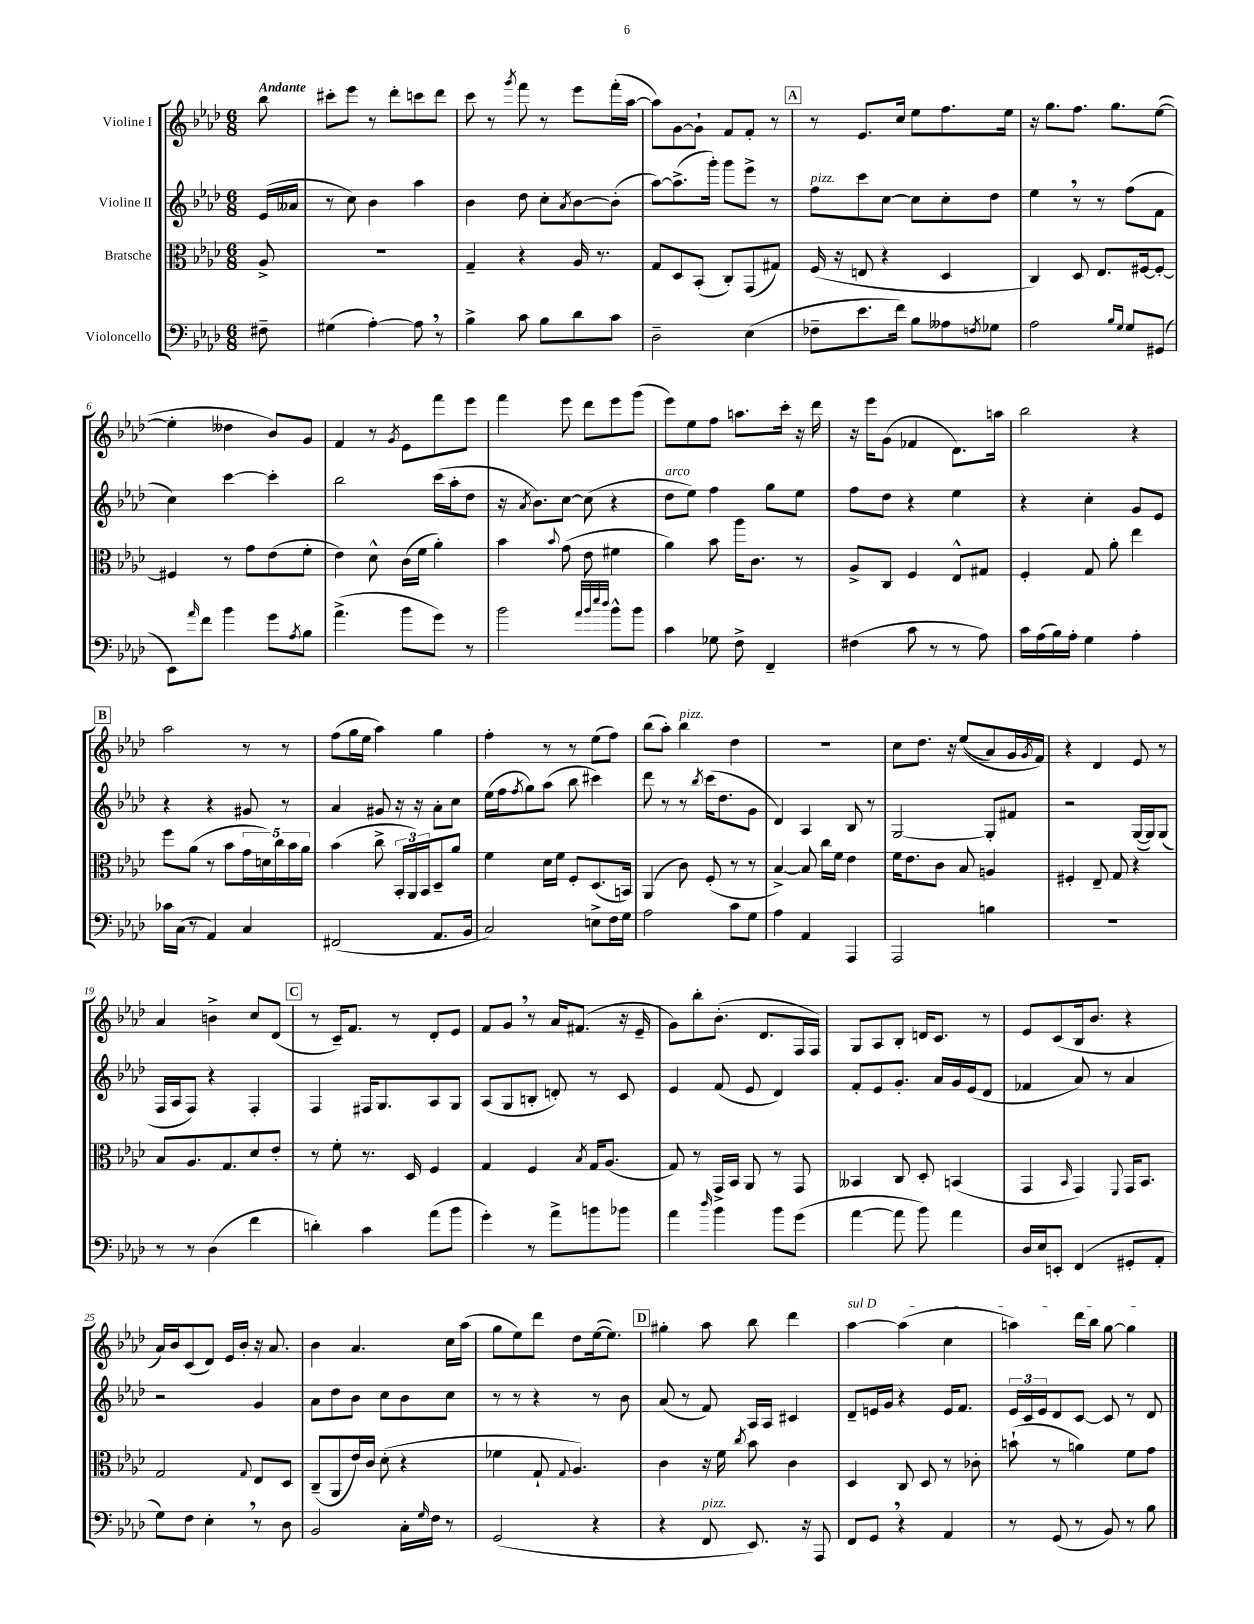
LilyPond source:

<<
\new StaffGroup <<
\new Staff = "s0" \with { instrumentName = "Violine I" } {
    \clef treble \key aes \major \numericTimeSignature \time 6/8 \partial 8 \tempo "Andante"
    bes''8 |
    cis'''8-. ees'''8 r8 des'''8-. c'''8 des'''8 |
    c'''8 r8 \acciaccatura { g'''8 } f'''8 r8 ees'''8 f'''16-.( aes''16~ |
    aes''8) g'8~ g'8-! f'8 f'8-. r8 |
    \mark \markup { \box "A" } r8 ees'8. c''16 ees''8 f''8. ees''16 |
    r16 g''8. f''8. g''8. ees''8~( |
    ees''4-. deses''4 bes'8) g'8 |
    f'4 r8 \acciaccatura { g'8 } ees'8 f'''8 ees'''8 |
    f'''4 ees'''8 des'''8 ees'''8 g'''8( |
    ees'''8) ees''8 f''8 a''8. c'''16-. r16 des'''16 |
    r16 ees'''16 g'8( fes'4 des'8.) a''16 |
    bes''2 r4 |
    \mark \markup { \box "B" } aes''2 r8 r8 |
    f''8( g''16 ees''16 aes''4) g''4 |
    f''4-. r8 r8 ees''8( f''8) |
    bes''8( aes''8-.) bes''4^\markup { \italic "pizz." } des''4 |
    R2. |
    c''8 des''8. r16 ees''8(\( aes'8) g'16 \acciaccatura { g'8 } f'16\) |
    r4 des'4 ees'8 r8 |
    aes'4 b'4-> c''8 des'8( |
    \mark \markup { \box "C" } r8 c'16--) f'8. r8 des'8-. ees'8 |
    f'8 g'8 \breathe r8 aes'16 fis'8.( r16 ees'16-- |
    g'8) bes''8-. bes'8.-.( des'8. f16 f16) |
    g8 aes8 bes8-. d'16 c'8. r8 |
    ees'8 c'8( bes16 bes'8. r4 |
    aes'16) bes'16 c'8( des'8) ees'16 bes'16-. r16 aes'8. |
    bes'4 aes'4. c''16 aes''16( |
    g''8 ees''8) des'''8 des''8 ees''16~( ees''8.) |
    \mark \markup { \box "D" } gis''4-. aes''8 bes''8 des'''4 |
    \once \override TextSpanner.bound-details.left.text = \markup { \italic "sul D" } aes''4~\startTextSpan aes''4( c''4 |
    a''4) des'''16 bes''16 g''8~ g''4\stopTextSpan \bar "|." |
}
\new Staff = "s1" \with { instrumentName = "Violine II" } {
    \clef treble \key aes \major \numericTimeSignature \time 6/8 \partial 8
    ees'16( aeses'16 |
    r8 c''8) bes'4 aes''4 |
    bes'4 des''8 c''8-. \acciaccatura { aes'8 } bes'8~ bes'8-.( |
    aes''8~) aes''8.->( g'''16-.) g'''8 ees'''8-> r8 |
    \mark \markup { \box "A" } f''8^\markup { \italic "pizz." } c'''8 c''8~ c''8 c''8-. des''8 |
    ees''4 \breathe r8 r8 f''8( f'8 |
    c''4) c'''4~ c'''4-. |
    bes''2 c'''16( aes''16-. des''8 |
    r16 \acciaccatura { aes'8 } bes'8.) c''8~ c''8( r4 |
    des''8^\markup { \italic "arco" } ees''8) f''4 g''8 ees''8 |
    f''8 des''8 r4 ees''4 |
    r4 c''4-. g'8 ees'8 |
    \mark \markup { \box "B" } r4 r4 gis'8 r8 |
    aes'4 gis'8 r16 r16 aes'8-. c''8 |
    ees''16( f''16 \acciaccatura { f''8 } g''8) aes''8( bes''8 cis'''4) |
    des'''8 r8 r8 \acciaccatura { bes''8 } c'''16( des''8. g'8 |
    des'4) aes4 bes8 r8 |
    g2~ g8-. fis'8 |
    r2 g16~( g16) g8( |
    f16 aes16 f8) r4 f4-. |
    \mark \markup { \box "C" } f4 fis16 g8. aes8 g8 |
    aes8( g8 b8-. d'8-.) r8 c'8 |
    ees'4 f'8( ees'8 des'4) |
    f'8-. ees'8 g'8.-. aes'16 g'16 ees'16( des'8 |
    fes'4 aes'8) r8 aes'4 |
    r2 g'4 |
    aes'8 des''8 bes'8 c''8 bes'8 c''8 |
    r8 r8 r4 r8 bes'8 |
    \mark \markup { \box "D" } aes'8( r8 f'8) aes16 aes16 cis'4 |
    des'8-- e'16 g'16 r4 e'16 f'8. |
    \tuplet 3/2 { ees'16 c'16 ees'16 } des'8 c'8~ c'8 r8 des'8 \bar "|." |
}
\new Staff = "s2" \with { instrumentName = "Bratsche" } {
    \clef alto \key aes \major \numericTimeSignature \time 6/8 \partial 8
    aes8-> |
    R2. |
    g4-- r4 aes16 r8. |
    g8 des8 bes,8-.( c8-.) g,8( gis8) |
    \mark \markup { \box "A" } f16( r16 e8 r4 des4 |
    c4) des8 ees8. fis16~ fis8~-. |
    fis4 r8 g'8 ees'8( f'8-. |
    ees'4) des'8-^ c'16( f'16 aes'4-.) |
    bes'4 \appoggiatura { bes'8 } g'8( ees'8 fis'4 |
    aes'4) bes'8 aes''16 c'8. r8 |
    aes8-> c8 f4 ees8-^ gis8 |
    f4-. g8 aes'8-. ees''4 |
    \mark \markup { \box "B" } f''8 aes'8( r8 bes'8 \tuplet 5/4 { g'16 d'16) c''16 bes'16 aes'16 } |
    bes'4( c''8-> \tuplet 3/2 { bes,16-. aes,16) bes,16 } des8-- aes'8 |
    f'4 des'16 f'16 f8-. des8.( b,16) |
    aes,4( c'8) f8-.( r8 r8 |
    bes4~->) bes8 c''16 f'16 ees'4 |
    f'16 ees'8. c'8 bes8 a4 |
    fis4-. ees8-- g8 r4 |
    bes8 aes8. g8. des'8 ees'8-. |
    \mark \markup { \box "C" } r8 f'8-. r8. des16 f4 |
    g4 f4 \acciaccatura { bes8 } g16 aes8.( |
    g8) r8 g,16-> bes,16 aes,8 r8 g,8 |
    beses,4 c8 des8-. b,4( |
    g,4 \grace { bes,16 } g,4) \appoggiatura { f,8 } g,16 bes,8. |
    g2 \appoggiatura { g8 } ees8 des8 |
    c8--( aes,8 ees'16) c'16 des'8-.( r4 |
    fes'4 g8-! \appoggiatura { g8 } aes4.) |
    \mark \markup { \box "D" } c'4 r16 f'16 \acciaccatura { c''8 } bes'8 c'4 |
    des4 c8 des8 r8 ces'8-. |
    b'8-!( r8 a'4) f'8 g'8 \bar "|." |
}
\new Staff = "s3" \with { instrumentName = "Violoncello" } {
    \clef bass \key aes \major \numericTimeSignature \time 6/8 \partial 8
    fis8-- |
    gis4( aes4~-.) aes8 \breathe r8 |
    bes4-> c'8 bes8 des'8 c'8 |
    des2-- ees4( |
    \mark \markup { \box "A" } fes8-- ees'8. f'16) bes8 aeses8 \acciaccatura { f8 } ges8 |
    aes2 \grace { bes16 g16 } g8 gis,8( |
    ees,8) \grace { aes'16 } f'8 bes'4 g'8 \acciaccatura { aes8 } bes8 |
    aes'4.->( bes'8 g'8) r8 |
    bes'2 \grace { aes'32 bes'32 ees''32 des''32 } bes'8-^ bes'8 |
    c'4 ges8 f8-> f,4-- |
    fis4( c'8 r8 r8 aes8) |
    c'16 aes16( bes16) aes16-. g4 aes4-. |
    \mark \markup { \box "B" } ces'16 c16( r8 aes,4) c4 |
    fis,2( aes,8. bes,16 |
    c2) e8-> f16 g16 |
    aes2 c'8 g8 |
    aes4 aes,4 aes,,4 |
    aes,,2 b4 |
    R2. |
    r8 r8 des4( f'4 |
    \mark \markup { \box "C" } d'4-.) c'4 aes'8( bes'8 |
    g'4-.) r8 aes'8-> b'8 bes'8 |
    aes'4 \grace { des''16 } bes'4 bes'8 g'8( |
    aes'4~ aes'8 bes'8) aes'4 |
    des16 ees16 e,8-. f,4( gis,8-. aes,8-. |
    g8) f8 ees4-. \breathe r8 des8 |
    bes,2 c16-. \grace { g16 } f16 r8 |
    g,2( r4 |
    \mark \markup { \box "D" } r4 f,8^\markup { \italic "pizz." } ees,8.) r16 aes,,8 |
    f,8 g,8 \breathe r4 aes,4 |
    r8 g,8( r8 bes,8) r8 bes8 \bar "|." |
}
>>
>>
